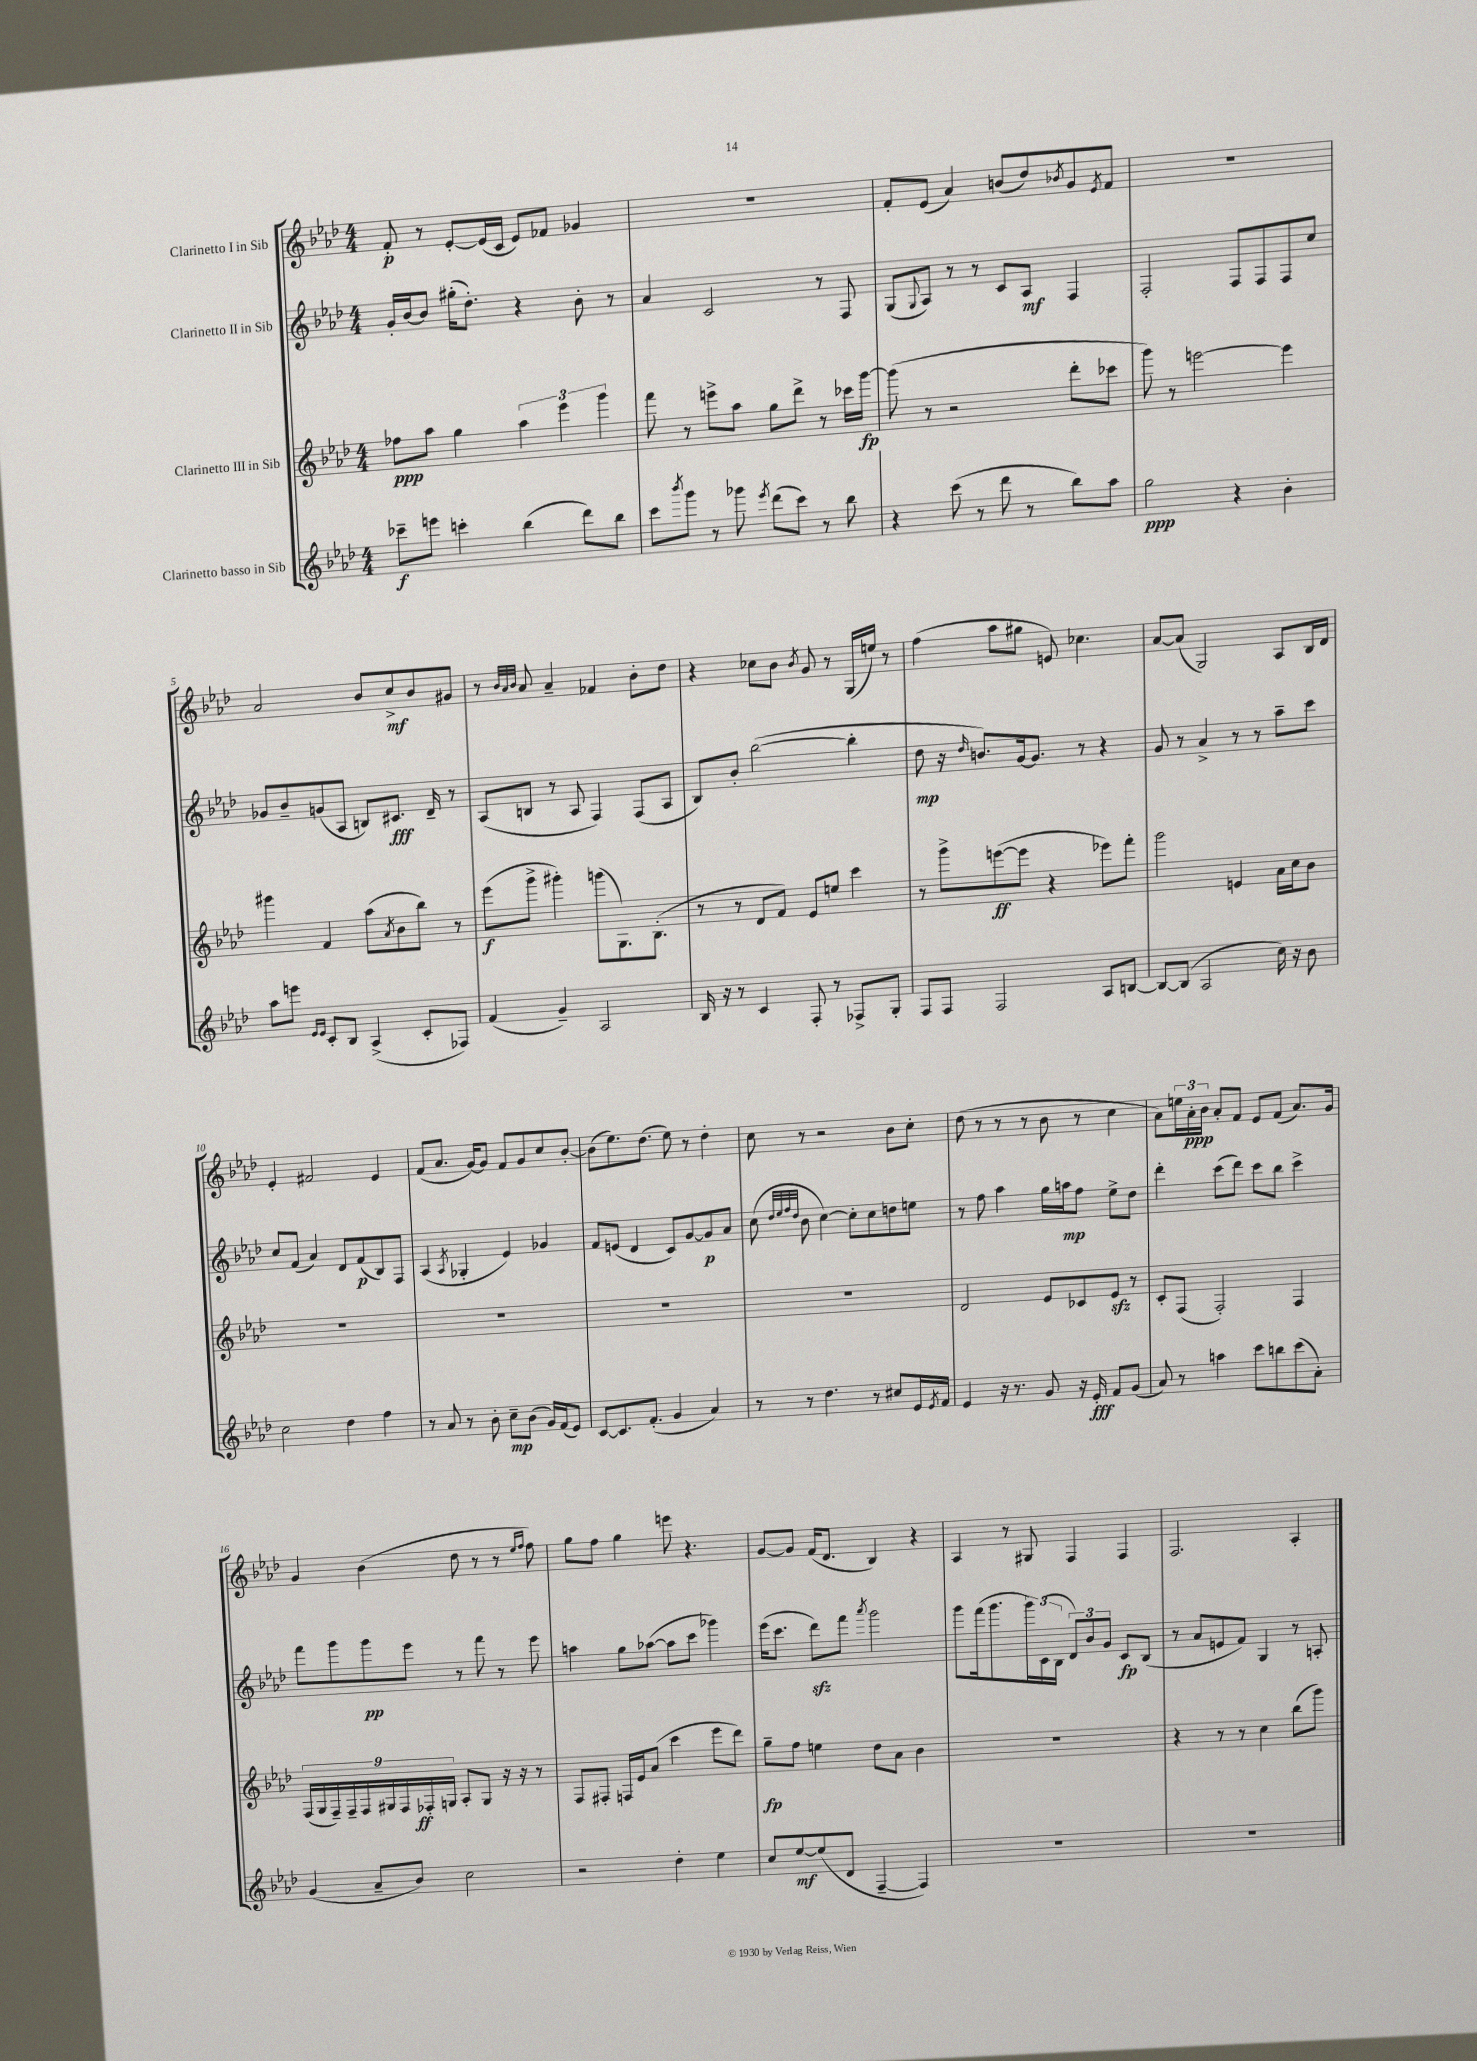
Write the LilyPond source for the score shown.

<<
\new StaffGroup <<
\new Staff = "s0" \with { instrumentName = "Clarinetto I in Sib" } {
    \clef treble \key aes \major \numericTimeSignature \time 4/4
    f'8-.\p r8 ees'8~-. ees'16( c'16 ees'8) fes'8 ges'4 |
    R1 |
    f'8-. ees'8( aes'4) b'8( des''8) \acciaccatura { bes'8 } g'8 \acciaccatura { ees'8 } f'8 |
    R1 |
    aes'2 bes'8 c''8->\mf bes'8 gis'8 |
    r8 \grace { bes'32 aes'32 bes'32 } aes'8 aes'4-- fes'4 bes'8-. des''8 |
    r4 ces''8 bes'8 \acciaccatura { bes'8 } g'8 r8 g16( e''16) r8 |
    f''4( aes''8 gis''8 e'8) ces''4. |
    aes'8~ aes'8( g2) aes8 bes16 des'16 |
    ees'4-. fis'2 ees'4 |
    f'8( aes'8. g'16~) g'8 f'8 g'8 c''8 bes'8~-. |
    bes'8( ees''8.) des''8.( ees''8) r8 des''4-. |
    c''8 r8 r2 bes'8 c''8-. |
    des''8( r8 r8 r8 bes'8 r8 c''4 |
    aes'8) \tuplet 3/2 { e''16 aes'16-.\ppp bes'16 } aes'8-. f'8 ees'8 f'8( aes'8.) g'16 |
    g'4 bes'4( des''8 r8 r8 \grace { ees''16 f''16 } f''8) |
    g''8 f''8 g''4 e'''8 r4. |
    g'8~ g'8 f'16( des'8. bes4) r4 |
    aes4 r8 gis8 f4 f4 |
    f2. aes4-. \bar "|." |
}
\new Staff = "s1" \with { instrumentName = "Clarinetto II in Sib" } {
    \clef treble \key aes \major \numericTimeSignature \time 4/4
    g'16-. bes'16~ bes'8 gis''16-.( des''8.-.) r4 bes'8-. r8 |
    aes'4 c'2 r8 f8 |
    g8( \appoggiatura { g8 } aes8) r8 r8 c'8 aes8\mf f4 |
    f2-. f8 f8 f8 c''8 |
    ges'8 bes'8-- g'8( aes8 b8) cis'8.\fff des'16-- r8 |
    aes8( b8 r8 aes8 f4) f8( aes8 |
    bes8) bes'8-. bes''2~( bes''4-. |
    des''8\mp r16 \grace { des''16 } b'8.) g'16~ g'8. r8 r4 |
    g'8 r8 aes'4-> r8 r8 aes''8-- c'''8 |
    c''8 f'8( aes'4) des'8 f'8\p( bes8) f8 |
    aes4( \acciaccatura { aes8 } ges4-. ees'4) ges'4 |
    f'8 e'8( des'4 c'8) g'8~ g'8\p aes'8 |
    c''8( \grace { des''32 ees''32 f''32 des''32 } bes'8 c''4~) c''8-. c''8 d''8 e''8 |
    r8 f''8 aes''4 g''16 a''16\mp f''8 ees''8-> des''8 |
    des'''4-. c'''8( des'''8) c'''8 bes''8 c'''4-> |
    f'''8 g'''8 g'''8\pp ees'''8 r8 f'''8 r8 ees'''8 |
    a''4 g''8 aes''8~( aes''8 c'''8 ges'''4) |
    ees'''16( c'''8. des'''8\sfz) f'''8 \acciaccatura { aes'''8 } g'''2 |
    g'''8 f'''16( g'''8. \tuplet 3/2 { g'''16) c'16( bes16 } \tuplet 3/2 { des'8) bes'8 g'8 } c'8\fp bes8( |
    r8 aes'8 e'8 f'8) g4 r8 a8-. \bar "|." |
}
\new Staff = "s2" \with { instrumentName = "Clarinetto III in Sib" } {
    \clef treble \key aes \major \numericTimeSignature \time 4/4
    fes''8\ppp aes''8 g''4 \tuplet 3/2 { aes''4 ees'''4 g'''4 } |
    f'''8 r8 e'''8-> aes''8 g''8 des'''8-> r8 ces'''16 g'''16~\fp |
    g'''8( r8 r2 des'''8-. ces'''8 |
    g'''8) r8 e'''2~ e'''4 |
    gis'''4 f'4 aes''8( \acciaccatura { aes'8 } bes'8 bes''8) r8 |
    ees'''8\f( g'''8-> gis'''4-.) g'''8( g8.) bes8.-.( |
    r8 r8 des'8 f'8) ees'8 e''8 c'''4 |
    r8 g'''8-> e'''8~\ff( e'''8 r4 ees'''8) f'''8-. |
    g'''2 e'4 aes'16 c''16 bes'8 |
    R1 |
    R1 |
    R1 |
    R1 |
    des'2 ees'8 ces'8 ees'8\sfz r8 |
    c'8-. f8( f2-.) f4 |
    \tuplet 9/8 { f16( g16 f16--) f16-- f16 gis16 f16 fes16-.\ff g16 } aes8-. g8 r16 r16 r8 |
    f8 fis8-. f16 ees'16 aes'8( c'''4 ees'''8 des'''8) |
    g''8--\fp f''8 e''4 des''8 aes'8 bes'4 |
    R1 |
    r4 r8 r8 c''4 bes''8( g'''8) \bar "|." |
}
\new Staff = "s3" \with { instrumentName = "Clarinetto basso in Sib" } {
    \clef treble \key aes \major \numericTimeSignature \time 4/4
    ces'''8--\f e'''8 c'''4-. bes''4( des'''8) bes''8 |
    c'''8 \acciaccatura { bes'''8 } g'''8 r8 ges'''8 \acciaccatura { ees'''8 } des'''8( c'''8) r8 bes''8 |
    r4 c'''8( r8 des'''8 r8 bes''8) aes''8 |
    g''2\ppp r4 bes'4-. |
    aes''8 e'''8 \grace { ees'16 ees'16 } c'8-. bes8 aes4->( c'8-. fes8) |
    f'4( g'4--) aes2 |
    bes16 r16 r8 c'4 f8-. r8 fes8-> g8-. |
    f8 f8 f2 aes8 b8~ |
    b8~ b8( aes2 c''16) r16 bes'8 |
    c''2 des''4 f''4 |
    r8 aes'8 r8 bes'8-. c''8--\mp bes'8( g'16) f'16( ees'8) |
    c'8~ c'8. f'8.-.( g'4 aes'4) |
    r8 r8 des''4. r8 cis''8 ees'16 \acciaccatura { ees'8 } f'16 |
    ees'4 r16 r8. g'8 r16 ees'16-.\fff f'8 g'8( |
    aes'8) r8 a''4 c'''8 b''8 c'''8( aes'8-.) |
    g'4( aes'8-- bes'8) c''2 |
    r2 des''4-. ees''4 |
    c''8 ees''8~\mf ees''8( des'8 f4~-- f4) |
    R1 |
    R1 \bar "|." |
}
>>
>>
